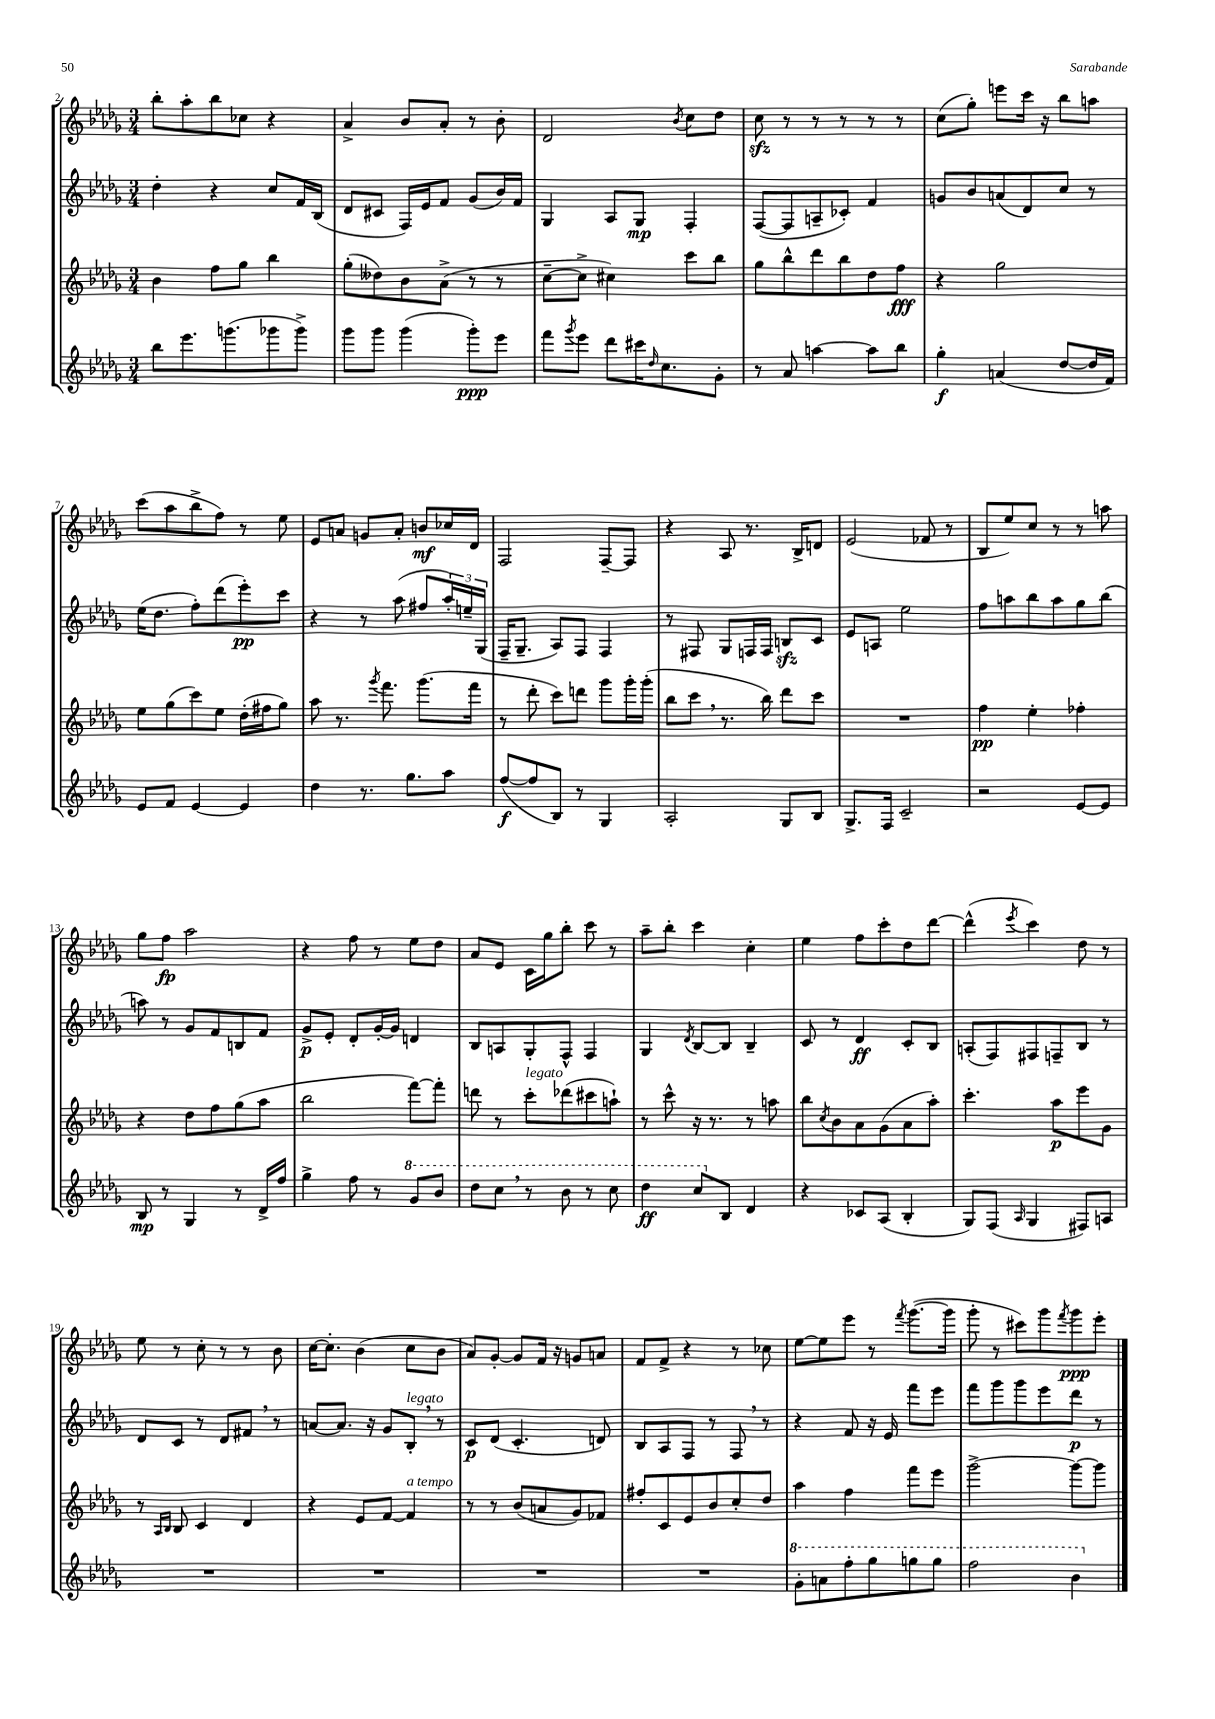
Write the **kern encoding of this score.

**kern	**dynam	**kern	**dynam	**kern	**dynam	**kern	**dynam
*part4	*part4	*part3	*part3	*part2	*part2	*part1	*part1
*staff4	*staff4	*staff3	*staff3	*staff2	*staff2	*staff1	*staff1
*clefG2	*	*clefG2	*	*clefG2	*	*clefG2	*
*k[b-e-a-d-g-]	*	*k[b-e-a-d-g-]	*	*k[b-e-a-d-g-]	*	*k[b-e-a-d-g-]	*
*M3/4	*	*M3/4	*	*M3/4	*	*M3/4	*
=2	=2	=2	=2	=2	=2	=2	=2
8bb-\L	.	4b-\	.	4dd-'\	.	8bb-'\L	.
8.eee-\	.	.	.	.	.	8aa-'\	.
.	.	8ff\L	.	4r	.	8bb-\	.
(8.gggn\	.	.	.	.	.	.	.
.	.	8gg-\J	.	.	.	8cc-X\J	.
8ggg-X\	.	4bb-\	.	8cc/L	.	4r	.
8ggg-^\J)	.	.	.	16f/L	.	.	.
.	.	.	.	(16B-/JJ	.	.	.
=3	=3	=3	=3	=3	=3	=3	=3
8ggg-\L	.	(8gg-'\L	.	8d-/L	.	4a-^/	.
8ggg-\J	.	8dd--X\)	.	8c#X/J	.	.	.
(4ggg-\	.	8b-\	.	16F/LL)	.	8b-/L	.
.	.	.	.	16e-/J	.	.	.
.	.	(8a-^\J	.	8f/J	.	8a-'/J	.
8ggg-'\L)	ppp	8r	.	(8g-/L	.	8r	.
8eee-\J	.	8r	.	16b-/L)	.	8b-'\	.
.	.	.	.	16f/JJ	.	.	.
=4	=4	=4	=4	=4	=4	=4	=4
8fff\L	.	[8cc~\L	.	4G-/	.	2d-/	.
8qggg-/	.	.	.	.	.	.	.
8eee-\J	.	8cc^\J]	.	.	.	.	.
8ddd-\L	.	4cc#X\)	.	8A-/L	.	.	.
16ccc#X\K	.	.	.	8G-/J	mp	.	.
16qqdd-/	.	.	.	.	.	.	.
8.cc\	.	.	.	.	.	.	.
.	.	.	.	.	.	8qb-/	.
.	.	8ccc\L	.	4F'/	.	8cc\L	.
8g-'\J	.	8bb-\J	.	.	.	8dd-\J	.
=5	=5	=5	=5	=5	=5	=5	=5
8r	.	8gg-\L	.	([8F/L	.	8cczz\	.
8a-/	.	8bb-^^\	.	8F/]	.	8r	.
[4aan\	.	8ddd-\	.	8An~/	.	8r	.
.	.	8bb-\	.	8c-X'/J)	.	8r	.
8aa\L]	.	8dd-\	.	4f/	.	8r	.
8bb-\J	.	8ff\J	fff	.	.	8r	.
=6	=6	=6	=6	=6	=6	=6	=6
4gg-'\	f	4r	.	8gn/L	.	(8cc\L	.
.	.	.	.	8b-/	.	8gg-'\J)	.
(4an/	.	2gg-\	.	(8an/	.	8eeen\L	.
.	.	.	.	8d-/)	.	16ccc\Jk	.
.	.	.	.	.	.	16r	.
[8dd-/L	.	.	.	8cc/J	.	8bb-\L	.
16dd-/L]	.	.	.	8r	.	8aan\J	.
16f/JJ)	.	.	.	.	.	.	.
!!LO:LB:g=z
=7	=7	=7	=7	=7	=7	=7	=7
8e-/L	.	8ee-\L	.	(16ee-\KL	.	(8ccc\L	.
.	.	.	.	8.dd-\J	.	.	.
8f/J	.	(8gg-\	.	.	.	8aa-\	.
[4e-/	.	8ccc\)	.	8ff'\L)	.	8bb-^\	.
.	.	8ee-\J	.	(8ddd-\	.	8ff\J)	.
4e-/]	.	(16dd-'\LL	.	8eee-'\)	pp	8r	.
.	.	16ff#X\J	.	.	.	.	.
.	.	8gg-\J)	.	8ccc\J	.	8ee-\	.
=8	=8	=8	=8	=8	=8	=8	=8
4dd-\	.	8aa-\	.	4r	.	8e-/L	.
.	.	8.r	.	.	.	8an/J	.
8.r	.	.	.	8r	.	8gn/L	.
.	.	8qggg-/	.	.	.	.	.
.	.	8.fff\	.	.	.	.	.
.	.	.	.	(8aa-\	.	8a'/J	.
8.gg-\L	.	.	.	.	.	.	.
.	.	(8.ggg-\L	.	8ff#X/L	.	8bn/L	mf
8aa-\J	.	.	.	24aa-'/L)	.	16cc-X/L	.
.	.	.	.	24een~/	.	.	.
.	.	16fff\Jk	.	.	.	16d-/JJ	.
.	.	.	.	(24G-/JJ	.	.	.
=9	=9	=9	=9	=9	=9	=9	=9
([8ff/L	f	8r	.	16F~/KL	.	2F/	.
.	.	.	.	8.G-~/J	.	.	.
8ff/]	.	8ddd-'\	.	.	.	.	.
8B-/J)	.	8ccc\L)	.	8A-/L)	.	.	.
8r	.	8dddn\J	.	8F/J	.	.	.
4G-/	.	8ggg-\L	.	4F/	.	[8F~/L	.
.	.	16ggg-'\L	.	.	.	8F/J]	.
.	.	(16ggg-'\JJ	.	.	.	.	.
=10	=10	=10	=10	=10	=10	=10	=10
2A-'/	.	8bb-\L	.	8r	.	4r	.
.	.	8ccc,\J	.	8F#X/	.	.	.
.	.	8.r	.	8G-/L	.	8A-/	.
.	.	.	.	16Fn/L	.	8.r	.
.	.	16bb-\)	.	16F/JJ	.	.	.
8G-/L	.	8ddd-\L	.	8Bnzz/L	.	.	.
.	.	.	.	.	.	16B-^/KL	.
8B-/J	.	8ccc\J	.	8c/J	.	8dn/J	.
=11	=11	=11	=11	=11	=11	=11	=11
8.G-^/L	.	2.r	.	8e-/L	.	(2e-/	.
.	.	.	.	8An/J	.	.	.
16F/Jk	.	.	.	.	.	.	.
2c~/	.	.	.	2ee-\	.	.	.
.	.	.	.	.	.	8f-X/	.
.	.	.	.	.	.	8r	.
=12	=12	=12	=12	=12	=12	=12	=12
2r	.	4ff\	pp	8ff\L	.	8B-/L	.
.	.	.	.	8aan\	.	8ee-/)	.
.	.	4ee-'\	.	8bb-\	.	8cc/J	.
.	.	.	.	8aa\	.	8r	.
[8e-/L	.	4ff-X'\	.	8gg-\	.	8r	.
8e-/J]	.	.	.	(8bb-\J	.	8aan\	.
!!LO:LB:g=z
=13	=13	=13	=13	=13	=13	=13	=13
8B-/	mp	4r	.	8aan\)	.	8gg-\L	.
8r	.	.	.	8r	.	8ff\J	fp
4G-/	.	8dd-\L	.	8g-/L	.	2aa-\	.
.	.	8ff\	.	8f/	.	.	.
8r	.	(8gg-\	.	8Bn/	.	.	.
16d-^/LL	.	8aa-\J	.	8f/J	.	.	.
16ff/JJ	.	.	.	.	.	.	.
=14	=14	=14	=14	=14	=14	=14	=14
4gg-^\	.	2bb-\	.	8g-^/L	p	4r	.
.	.	.	.	8e-'/J	.	.	.
8ff\	.	.	.	8d-'/L	.	8ff\	.
8r	.	.	.	[16g-'/L	.	8r	.
.	.	.	.	16g-/JJ]	.	.	.
*8va	*	*	*	*	*	*	*
8gg-/L	.	[8fff\L)	.	4dn/	.	8ee-\L	.
8bb-/J	.	8fff'\J]	.	.	.	8dd-\J	.
=15	=15	=15	=15	=15	=15	=15	=15
8ddd-\L	.	8dddn\	.	8B-/L	.	8a-/L	.
8ccc,\J	.	8r	.	8An/	.	8e-/J	.
!	!	!LO:TX:a:i:t=legato	!	!	!	!	!
8r	.	8ccc'\L	.	8G-'/	.	16c\LL	.
.	.	.	.	.	.	16gg-\J	.
8bb-\	.	(8ddd-X\	.	8F^^/J	.	8bb-'\J	.
8r	.	8ccc#X\	.	4F/	.	8ccc\	.
8ccc\	.	8aan`\J)	.	.	.	8r	.
=16	=16	=16	=16	=16	=16	=16	=16
4ddd-\	ff	8r	.	4G-/	.	8aa-~\L	.
.	.	8ccc^^\	.	.	.	8bb-'\J	.
.	.	.	.	8qd-/	.	.	.
8ccc/L	.	16r	.	[8B-/L	.	4ccc\	.
.	.	8.r	.	.	.	.	.
*X8va	*	*	*	*	*	*	*
8B-/J	.	.	.	8B-/J]	.	.	.
4d-/	.	8r	.	4B-~/	.	4cc'\	.
.	.	8aan\	.	.	.	.	.
=17	=17	=17	=17	=17	=17	=17	=17
4r	.	8bb-\L	.	8c/	.	4ee-\	.
.	.	8qcc/	.	.	.	.	.
.	.	8b-\	.	8r	.	.	.
8c-X/L	.	8a-\	.	4d-/	ff	8ff\L	.
(8A-/J	.	(8g-\	.	.	.	8ccc'\	.
4B-'/	.	8a-\	.	8c'/L	.	8dd-\	.
.	.	8aa-'\J)	.	8B-/J	.	[8ddd-\J	.
=18	=18	=18	=18	=18	=18	=18	=18
8G-/L)	.	4.ccc'\	.	(8An'/L	.	(4ddd-^^\]	.
(8F/J	.	.	.	8F/)	.	.	.
16qqA-/	.	.	.	.	.	8qeee-/	.
4G-/	.	.	.	8F#X/	.	4ccc\)	.
.	.	8aa-\L	p	8Fn~/	.	.	.
8F#X/L)	.	8eee-\	.	8B-/J	.	8dd-\	.
8An/J	.	8g-\J	.	8r	.	8r	.
!!LO:LB:g=z
=19	=19	=19	=19	=19	=19	=19	=19
2.r	.	8r	.	8d-/L	.	8ee-\	.
.	.	16qqA-/LL	.	.	.	.	.
.	.	16qqB-/JJ	.	.	.	.	.
.	.	8B-/	.	8c/J	.	8r	.
.	.	4c/	.	8r	.	8cc'\	.
.	.	.	.	8d-/L	.	8r	.
.	.	4d-/	.	8f#X,/J	.	8r	.
.	.	.	.	8r	.	8b-\	.
=20	=20	=20	=20	=20	=20	=20	=20
2.r	.	4r	.	[8an/L	.	[16cc\KL	.
.	.	.	.	.	.	8.cc'\J]	.
.	.	.	.	8.a/J]	.	.	.
.	.	8e-/L	.	.	.	(4b-\	.
.	.	.	.	16r	.	.	.
.	.	[8f/J	.	8g-/L	.	.	.
!	!	!	!	!LO:TX:a:i:t=legato	!	!	!
!	!	!LO:TX:a:i:t=a tempo	!	!	!	!	!
.	.	4f/]	.	8B-',/J	.	8cc\L	.
.	.	.	.	8r	.	8b-\J	.
=21	=21	=21	=21	=21	=21	=21	=21
2.r	.	8r	.	8c/L	p	8a-/L)	.
.	.	8r	.	(8d-/J	.	[8g-'/J	.
.	.	(8b-/L	.	4.c'/	.	8g-/L]	.
.	.	8an/	.	.	.	16f/Jk	.
.	.	.	.	.	.	16r	.
.	.	8g-/)	.	.	.	8gn/L	.
.	.	8f-X/J	.	8dn/)	.	8an/J	.
=22	=22	=22	=22	=22	=22	=22	=22
2.r	.	8ff#X'/L	.	8B-/L	.	8f/L	.
.	.	8c/	.	8A-/	.	8f^/J	.
.	.	8e-/	.	8F/J	.	4r	.
.	.	8b-/	.	8r	.	.	.
.	.	8cc'/	.	8F,/	.	8r	.
.	.	8dd-/J	.	8r	.	8cc-X\	.
=23	=23	=23	=23	=23	=23	=23	=23
*8va	*	*	*	*	*	*	*
8gg-'\L	.	4aa-\	.	4r	.	[8ee-\L	.
8aan\	.	.	.	.	.	8ee-\]	.
8fff'\	.	4ff\	.	8f/	.	8eee-\J	.
8ggg-\	.	.	.	16r	.	8r	.
.	.	.	.	16e-/	.	.	.
.	.	.	.	.	.	8qfff/	.
8gggn\	.	8fff\L	.	8fff\L	.	([8.ggg-\L	.
8ggg\J	.	8eee-\J	.	8eee-\J	.	.	.
.	.	.	.	.	.	16ggg-\Jk]	.
=24	=24	=24	=24	=24	=24	=24	=24
2fff\	.	[2ggg-^\	.	8fff\L	.	8ggg-'\	.
.	.	.	.	8ggg-\	.	8r	.
.	.	.	.	8ggg-\	.	8ccc#X\L)	.
.	.	.	.	8eee-\	.	8ggg-\	.
.	.	.	.	.	.	8qfff/	.
4bb-\	.	8ggg-\L_	.	8ddd-\J	p	8ggg-\	ppp
.	.	8ggg-\J]	.	8r	.	8eee-'\J	.
*X8va	*	*	*	*	*	*	*
==	==	==	==	==	==	==	==
*-	*-	*-	*-	*-	*-	*-	*-
